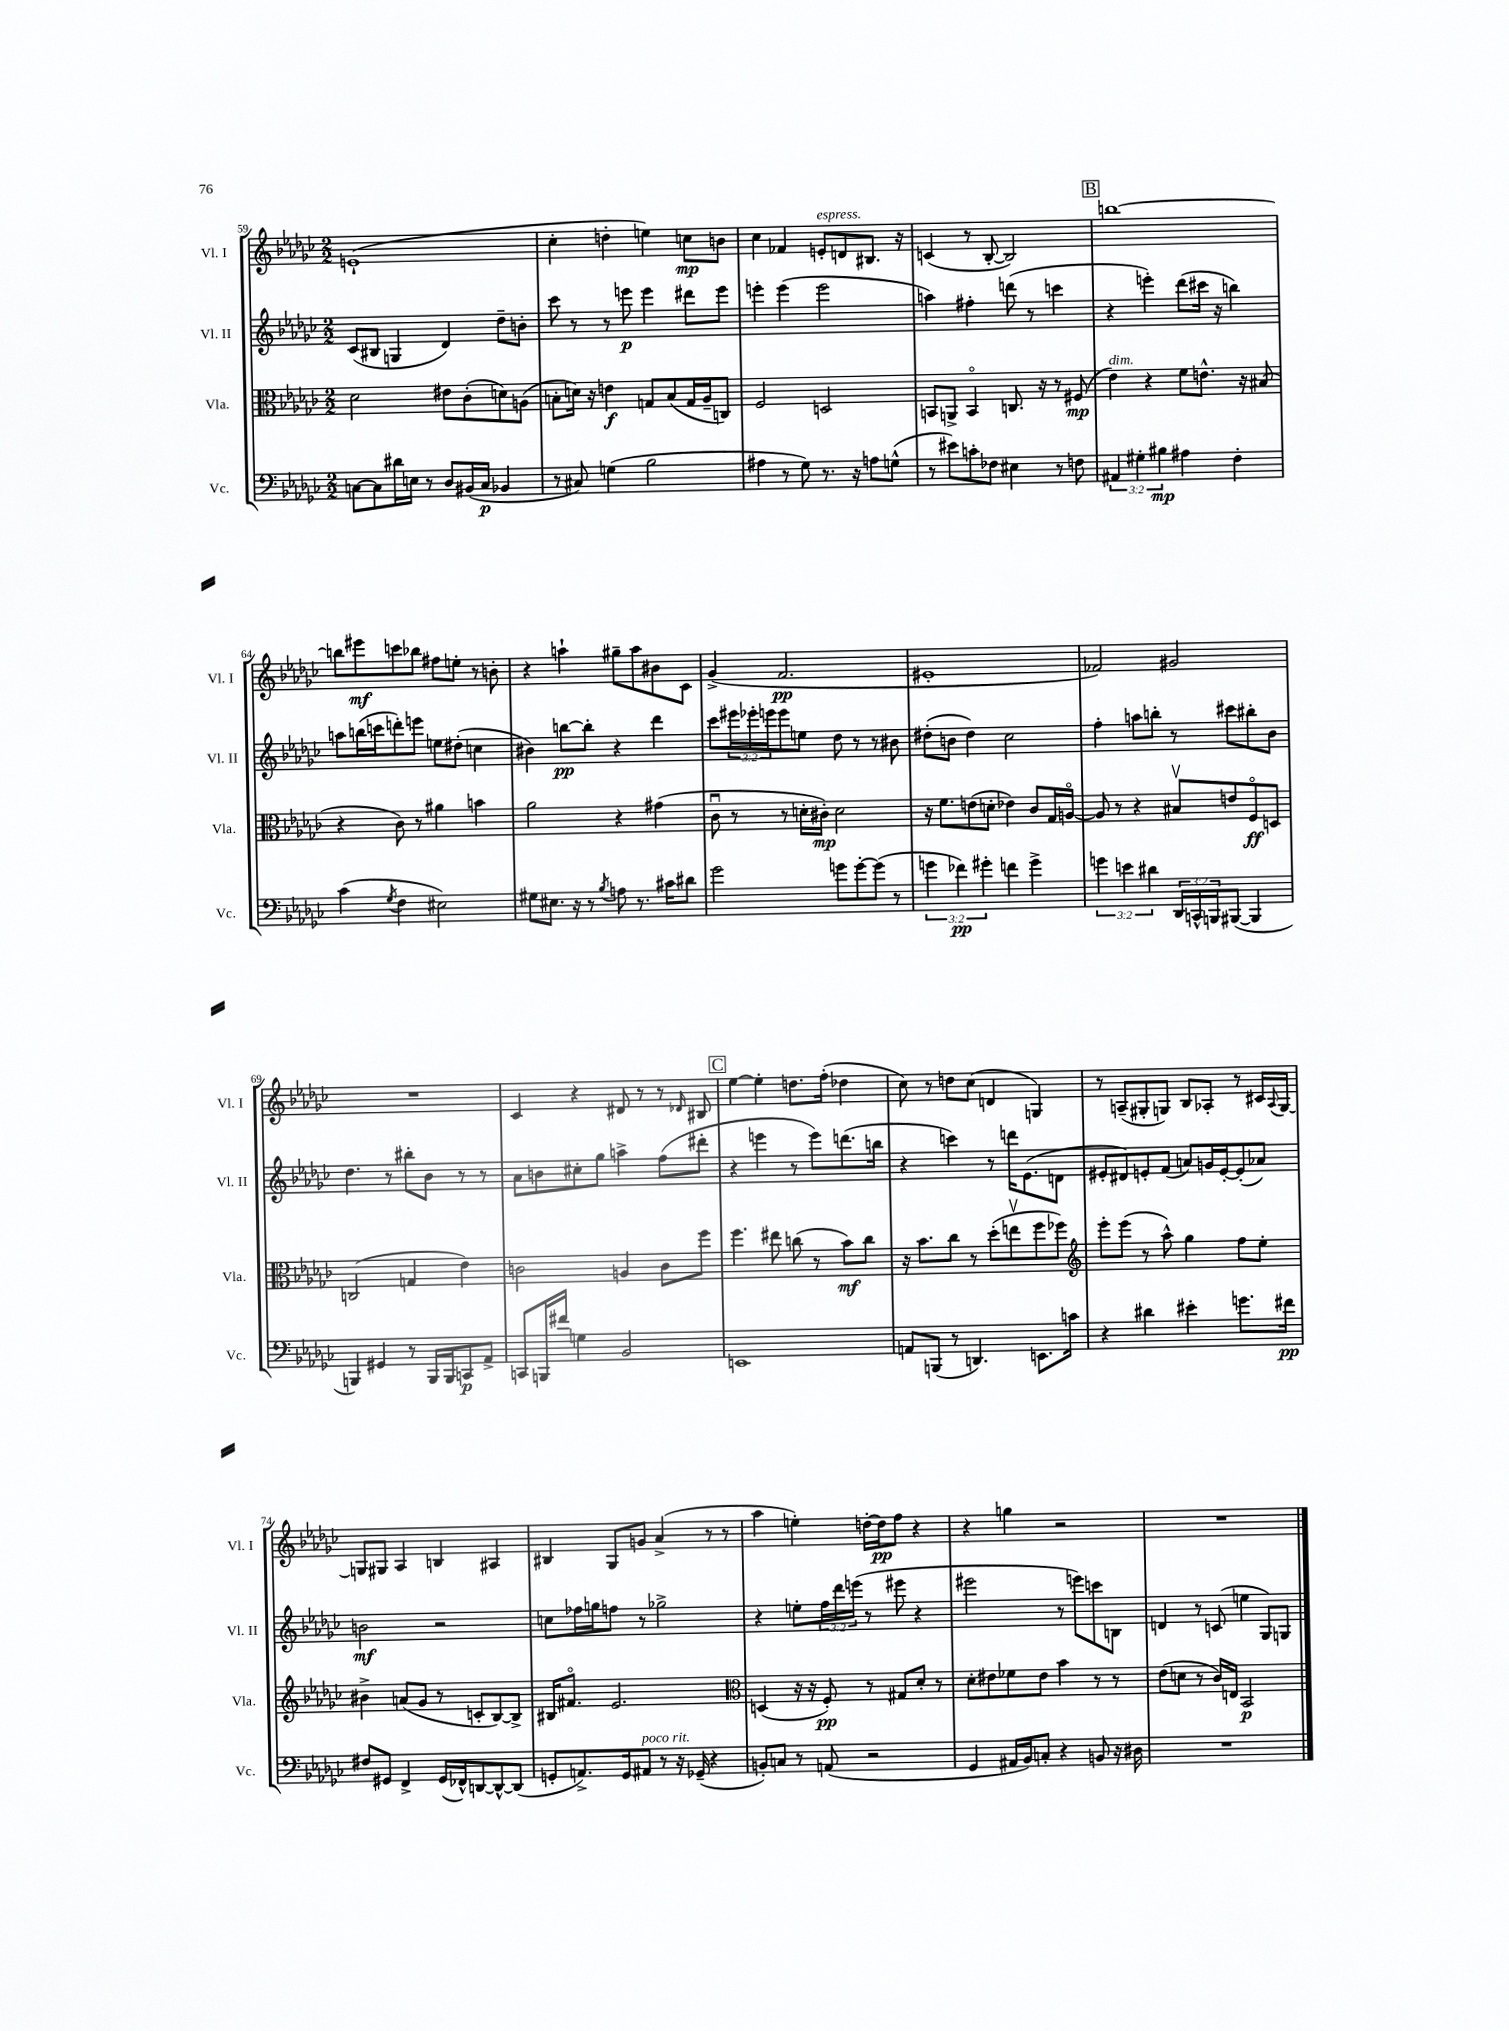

**kern	**kern	**kern	**kern
*staff4	*staff3	*staff2	*staff1
*clefF4	*clefC3	*clefG2	*clefG2
*k[b-e-a-d-g-c-]	*k[b-e-a-d-g-c-]	*k[b-e-a-d-g-c-]	*k[b-e-a-d-g-c-]
*M2/2	*M2/2	*M2/2	*M2/2
[8C\L	2d-\	(8c-/L	(1e`
8C\]	.	8B#/J	.
16d#\L	.	4G/	.
16E\JJ	.	.	.
8r	.	.	.
8D-/L	8e#\L	4d-/)	.
(16BB#/L	(8c-'\	.	.
16C/JJ	.	.	.
4BB-/	8d\)	8dd-~\L	.
.	(8A\J	8b'\J	.
=	=	=	=
8r	8B'\L	8ccc-\	4cc-'\
8C#/)	16d\Jk)	8r	.
.	16r	.	.
(4G\	4e\	8r	4dd'\
.	.	8eee\	.
2B-\	8G/L	4eee\	4ee\)
.	(8B/	.	.
.	16G/L	8ddd#\L	8cc\L
.	16A-~/J	.	.
.	8C/J)	8eee\J	8b\J
=	=	=	=
4A#\	2F/	4eee'\	4cc-\
8r	.	(4eee\	4f-/
8G-\)	.	.	.
8.r	2D/	2eee\	8e'/L
.	.	.	8d/
16r	.	.	.
8A\L	.	.	8.B#/J
(8G^^\J	.	.	.
.	.	.	16r
=	=	=	=
8r	8BB/L	4aa\)	(4c/
8e#\L)	8AA^/J	.	.
8c'\	4BBo/	4ff#'\	8r
8F-\J	.	.	[8B-'/
4E#\	8.C/	(8ddd\	2B-/])
.	.	8r	.
.	16r	.	.
8r	8r	4ccc\	.
8F\	(8F#/	.	.
=	=	=	=
6AA#/	4e-\)	4r	[1bb
6G#'\	.	.	.
.	4r	4eee'\)	.
6B#\	.	.	.
4A#\	8f\L	(8ddd-\L	.
.	8.e^^\J	16ccc#\Jk	.
.	.	16r	.
4F'\	.	4bb\)	.
.	16r	.	.
.	(8B#/	.	.
=	=	=	=
(4c-\	4r	8aa\L	8bb\]L
.	.	(16bb\L	8eee#\
.	.	16ccc\J	.
8qG-/	.	.	.
4F\	8c-\)	8ddd'\)	8ccc\
.	8r	8eee\J	8bb-\J
2E#\)	4a#\	8ee\L	8ff#\L
.	.	(8dd#'\J	8ee'\J
.	4b\	4cc\	8r
.	.	.	8b'\
=	=	=	=
8G#\L	2a-\	4b#\)	4r
8.E#\J	.	.	.
.	.	[8bb\L	4aa`\
16r	.	.	.
8r	.	8bb'\]J	.
8qB-/	.	.	.
8A\	4r	4r	8gg#~\L
8.r	.	.	8aa\
.	(4g#\	4ddd-\	8b#\
16c#\LK	.	.	.
8d#\J	.	.	8c-\J
=	=	=	=
2g-\	8c-u\	8ccc-\L	(4g-^/
.	8r	24eee#\L	.
.	.	24eee-'\	.
.	.	24eee\J	.
.	8r	8eee\	2.f/
.	16d'\LL	8ee\J	.
.	16c#'\JJ)	.	.
8g\L	2d\	8dd-\	.
[8g'\	.	8r	.
(8g\]J	.	8r	.
8r	.	8b#\	.
=	=	=	=
6g\	16r	(8dd#'\L	1e#'
.	8.f\L	.	.
.	.	8b\J	.
6f-\)	.	.	.
.	(8e\	4dd#\)	.
6g#'\	.	.	.
.	8d'\J	.	.
4f\	4e-\)	2cc-\	.
4g#^\	8c-/L	.	.
.	16G-/L	.	.
.	[16Ao/JJ	.	.
=	=	=	=
6g\	8A/]	4ff'\	2f-/)
.	8r	.	.
6e\	.	.	.
.	4r	8aa\L	.
6d#\	.	.	.
.	.	8bb'\J	.
24DD-/LL	8B#v/L	8r	2g#/
24CC^^/	.	.	.
24BBB/J	.	.	.
([8BBB#/J	8e/	8ccc#\L	.
4BBB#/]	8Fo/	8bb#'\	.
.	8D/J	8b-\J	.
=	=	=	=
4BBB/)	(2C/	4.dd-\	1r
4GG#/	.	.	.
.	.	8r	.
8r	4G/	8bb#'\L	.
16BBB/LL	.	8b-\J	.
16BBB/J	.	.	.
8CC/	4e-\)	8r	.
8AA-^/J	.	8r	.
=	=	=	=
8CC/L	2c\	8a-\L	4c-/
16BBB/L	.	8b\	.
16f#/JJ	.	.	.
4G\	.	8cc#'\	4r
.	.	8gg-\J	.
2BB-/	4A/	4aa^\	8d#/
.	.	.	8r
.	8c\L	(8ff\L	8r
.	.	.	16qqd-/
.	8ff\J	8ddd#'\J	8B#/
=	=	=	=
1EE	4.ff\	4r	[4ee-\
.	.	4eee\	4ee-'\]
.	8ee#\	.	.
.	(8cc\	8r	8.dd\L
.	8r	8eee\L)	.
.	.	.	(16ff'\Jk
.	8b-\L)	(8.ddd\	4dd-\
.	8cc\J	.	.
.	.	16bb\Jk	.
=	=	=	=
8AA/L	16r	4r	8cc-\)
.	8.b-\L	.	.
(8BBB/J	.	.	8r
8r	8cc-\J	4ccc\)	8dd\L
4.DD/)	8r	.	(8cc-\J
.	(8dd-'\L	8r	4d/
.	8eev\	16ddd\LK	.
.	.	(8.e-\	.
8.EE\L	8ff\	.	4G/)
.	8ff-\J)	8d\J	.
16c\Jk	.	.	.
=	=	=	=
*	*clefG2	*	*
4r	8eee-'\L	8e#'/L	8r
.	(8eee-\J	8d#/)	(8A~/L
4d#\	8r	8e'/	8G#'/
.	8aa-^^\)	(8f/J	8G/J)
4e#'\	4gg-\	8a/L)	8B-/L
.	.	16g/L	8A-'/J
.	.	[16e'/J	.
8.g\L	8ff\L	(8e'/]	8r
.	8ee-'\J	8a-/J)	16c#/LL
.	.	.	8qqA-/
16f#\Jk	.	.	[16G/JJ
=	=	=	=
8F#/L	4b#^\	2b\	8G/]L
8GG#/J	.	.	8G#/J
4FF^/	(8a/L	.	4A-/
.	8g-/J	.	.
(16GG#/LL	8r	2r	4B/
16FF-^^/J)	.	.	.
[8DD/	8c'/L	.	.
8DD^^/_	[8B-/)	.	4A#/
(8DD/]J	8B-^/]J	.	.
=	=	=	=
8GG'/L	16B#/LK	8cc\L	4B#/
.	8.f#o/J	.	.
8.AA^/)	.	16ff-\L	.
.	.	16gg\J	.
.	2.e-/	8ff\J	8G-/L
16GG/k	.	.	.
8AA#/J	.	8r	8g/J
8r	.	2gg-^\	(4a-^/
16r	.	.	.
(16GG-~/	.	.	.
4r	.	.	8r
.	.	.	8r
=	=	=	=
*	*clefC3	*	*
8BB'/L)	(4D/	4r	4aa-\
8C/J	.	.	.
8r	16r	8ee'\L	4ee'\)
.	16r	.	.
(8AA/	8F'/)	24ff\L	.
.	.	24ddd-\	.
.	.	(24eee\JJ	.
2r	8r	8r	[16dd'\LL
.	.	.	16dd\]J
.	8G#/L	8eee#\	8ff\J
.	8d-'/J	4r	4r
.	8r	.	.
=	=	=	=
4GG-/	8d-'\L	2eee#\	4r
.	8e#\	.	.
16AA#/LL	8f-\	.	4gg\
16BB-/J)	.	.	.
8C'/J	8e#\J	.	.
4r	4b-\	8r	2r
.	.	8eee\L)	.
8BB/	8r	8ccc\	.
16r	8r	8B\J	.
16D#\	.	.	.
=	=	=	=
1r	(8e-\L	4d/	1r
.	8d\J	.	.
.	8r	8r	.
.	16c-/LL)	(8c/	.
.	16E/JJ	.	.
.	2BB-/	4ee\	.
.	.	8G-/L)	.
.	.	8G/J	.
==	==	==	==
*-	*-	*-	*-
